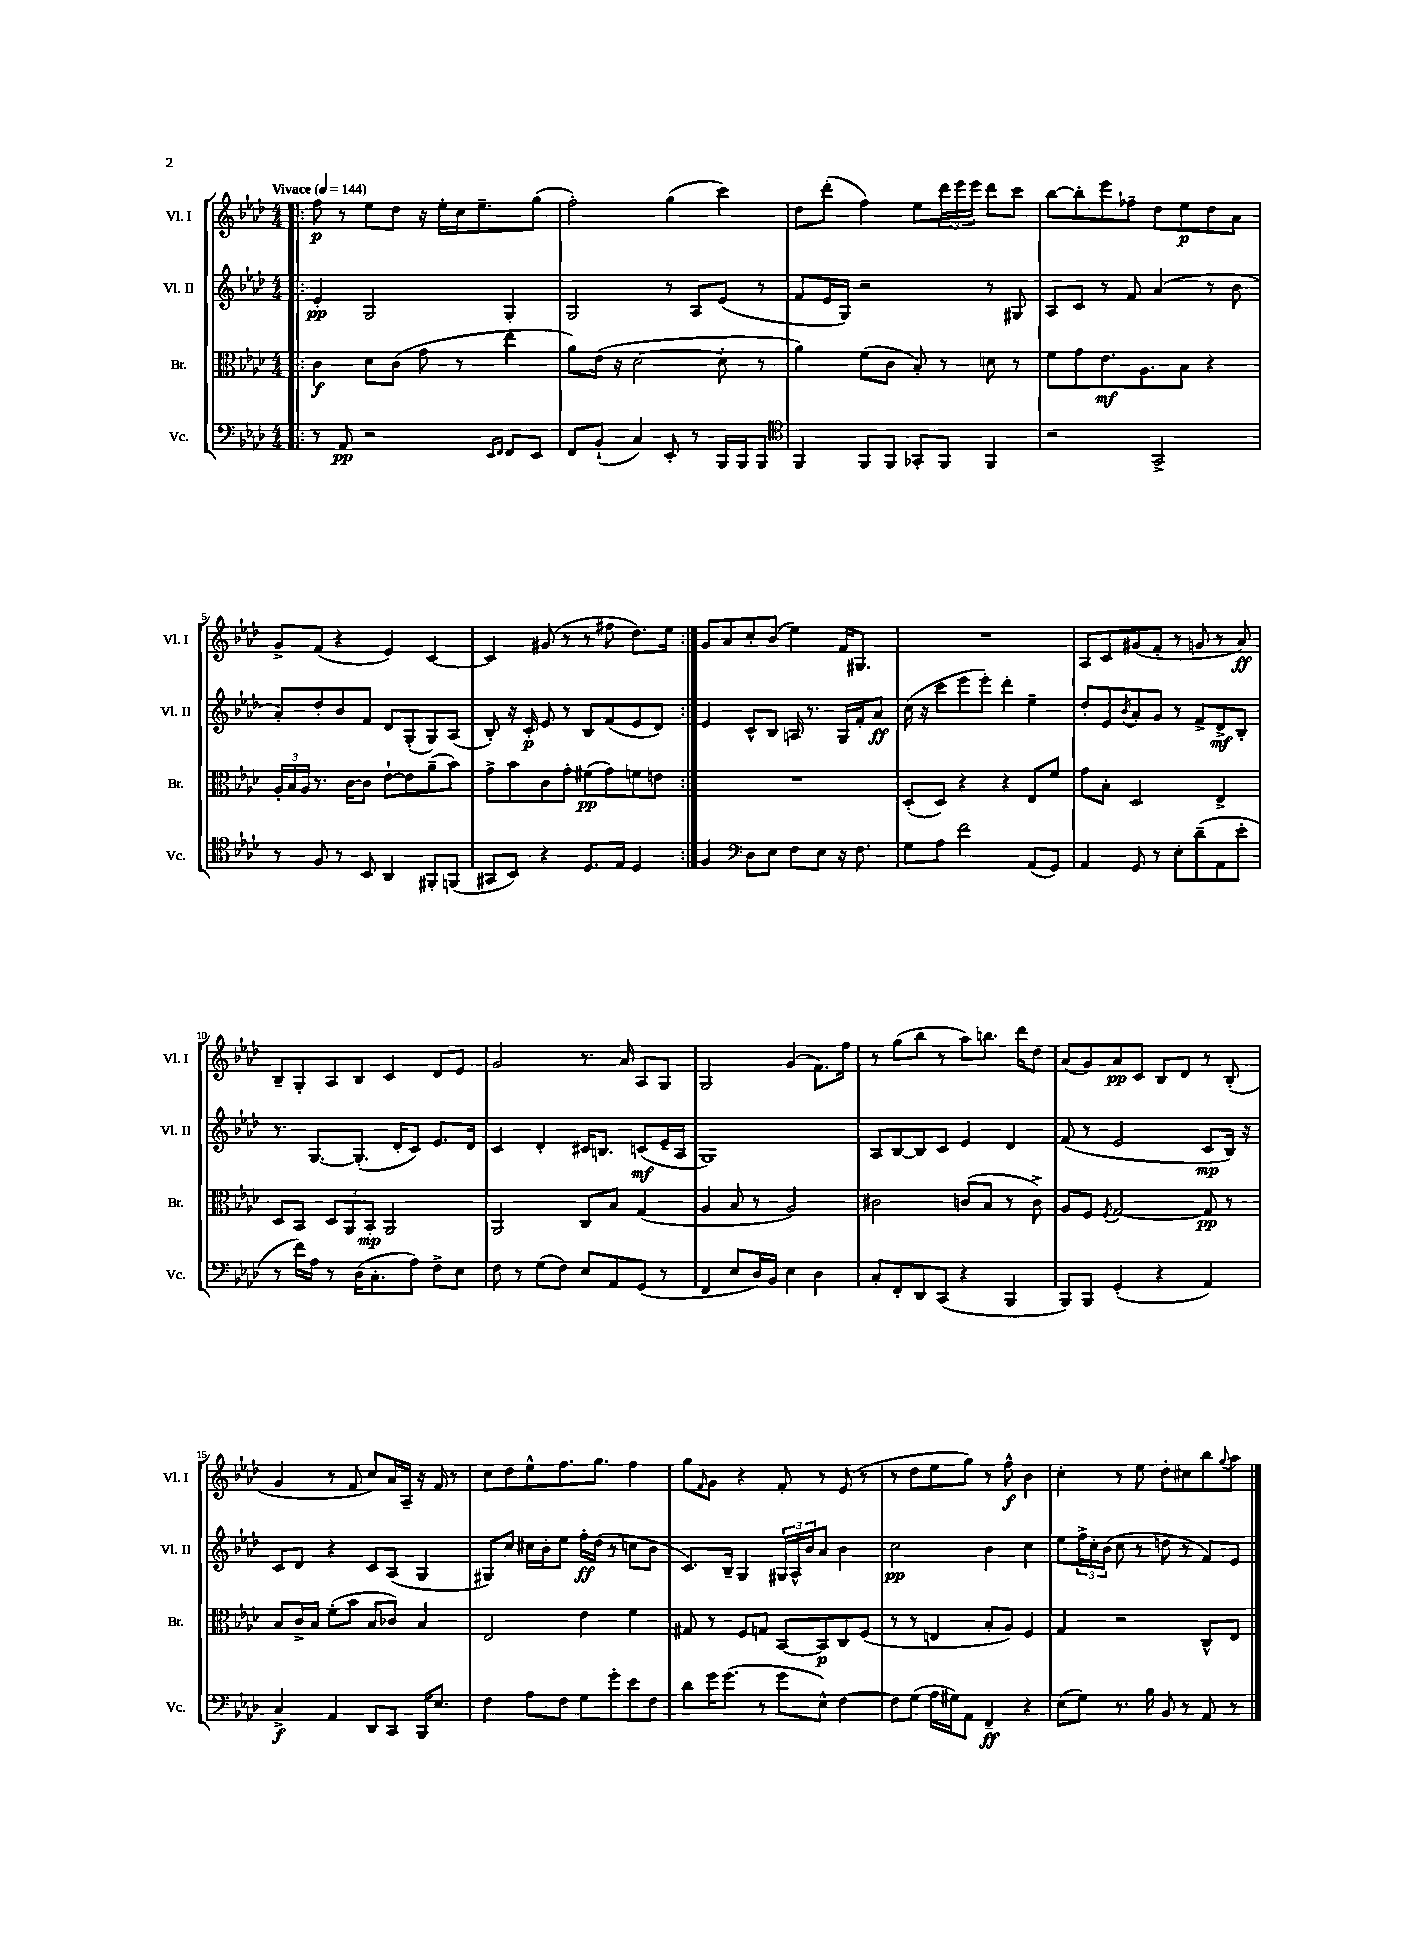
<<
\new StaffGroup <<
\new Staff = "s0" \with { instrumentName = "Vl. I" shortInstrumentName = "Vl. I" } {
    \clef treble \key aes \major \numericTimeSignature \time 4/4 \tempo "Vivace" 4 = 144
    \repeat volta 2 { \bar ".|:" f''8\p r8 ees''8 des''8 r16 ees''16-. c''16 ees''8.-- g''8( |
    f''2-.) g''4( c'''4) |
    des''8 des'''8-.( f''4) ees''8 \tuplet 3/2 { des'''16 ees'''16 ees'''16 } des'''8 c'''8 |
    bes''8~ bes''8-. ees'''8 fes''8-- des''8 ees''8\p des''8 aes'8 |
    g'8-> f'8( r4 ees'4) c'4~ |
    c'4 gis'8( r8 r8 fis''8 des''8.) ees''16 | }
    g'8 aes'8 c''8-. bes'8( ees''4) f'16 gis8. |
    R1 |
    aes8 c'8 gis'8( f'8-. r8 g'8 r8 aes'8\ff) |
    bes8-- g8-. aes8 bes8 c'4 des'8 ees'8 |
    g'2 r8. aes'16 aes8 g8 |
    g2 g'4( f'8.) f''16 |
    r8 g''8( bes''8 r8 aes''8) b''8. des'''16 des''8 |
    aes'8( g'8) aes'8\pp c'8 bes8 des'8 r8 bes8-.( |
    g'4 r8 f'8 c''8) aes'16 aes16-- r16 f'16 r8 |
    c''8 des''8 ees''8-^ f''8. g''8. f''4 |
    g''8 \grace { f'16 } g'8 r4 f'8-. r8 ees'8( r8 |
    r8 des''8 ees''8 g''8) r8 f''8-^\f bes'4 |
    c''4-. r8 ees''8 des''8-. cis''8 bes''8 \appoggiatura { g''8 } aes''8 \bar "|." |
}
\new Staff = "s1" \with { instrumentName = "Vl. II" shortInstrumentName = "Vl. II" } {
    \clef treble \key aes \major \numericTimeSignature \time 4/4
    \repeat volta 2 { \bar ".|:" ees'4-.\pp g2 g4-. |
    g2 r8 aes8 ees'8( r8 |
    f'8 ees'16 g16) r2 r8 gis8 |
    aes8 c'8 r8 f'8 aes'4( r8 bes'8 |
    aes'8-.) des''8-. bes'8 f'8 des'8 g8-.( g8) aes8( |
    bes8-.) r16 c'16-.\p ees'8 r8 bes8 f'8( ees'8 des'8) | }
    ees'4 c'8-^ bes8 a16 r8. g16 f'16-. aes'8\ff |
    c''16( r16 c'''8 ees'''8 ees'''8-.) des'''4-. ees''4-- |
    des''8-. ees'8 \acciaccatura { bes'8 } aes'8-. g'8 r8 f'8-> des'8->\mf bes8-. |
    r8. g8.~ g8.-.( des'16-. c'8) ees'8. des'16 |
    c'4 des'4-. cis'16 b8. c'8\mf( ees'16-- aes16 |
    g1) |
    aes8 bes8~ bes8 c'8 ees'4 des'4 |
    f'8( r8 ees'2 c'8\mp bes16) r16 |
    c'8 des'8 r4 c'8 aes8( g4 |
    gis8) c''8 cis''16 bes'16-. ees''8 f''16-.\ff des''16( r8 c''8 bes'8 |
    c'8.) bes16-- g4 \tuplet 3/2 { gis16 aes16-^ bes'16 } aes'8 bes'4 |
    c''2\pp bes'4 c''4 |
    ees''8 \tuplet 3/2 { f''16-> c''16-. bes'16( } c''8 r8 d''8 r8 f'8) ees'8 \bar "|." |
}
\new Staff = "s2" \with { instrumentName = "Br." shortInstrumentName = "Br." } {
    \clef alto \key aes \major \numericTimeSignature \time 4/4
    \repeat volta 2 { \bar ".|:" c'4\f des'8 c'8( g'8 r8 ees''4 |
    aes'8) ees'16( r16 des'2~ des'8-. r8 |
    aes'4) f'8( c'8 bes8-.) r8 d'8 r8 |
    f'8 g'8 ees'8.\mf aes8. bes8 r4 |
    \tuplet 3/2 { aes16-. bes16 aes16 } r8. c'16~ c'8 ees'8~-! ees'8 aes'8--( bes'8) |
    g'8-> bes'8 c'8 g'8-. fis'8\pp( g'8) f'8 e'8 | }
    R1 |
    des8-.( des8) r4 r4 ees8 f'8 |
    g'8 bes8-. des2 ees4-> |
    des8 bes,8 \tuplet 3/2 { des8 aes,8 bes,8-.\mp } aes,2 |
    aes,2 c8 bes8 g4( |
    aes4 bes8 r8 aes2) |
    cis'2 c'8( bes8 r8 c'8->) |
    aes8 f8 \acciaccatura { f8 } g2~ g8\pp r8 |
    bes8 c'16-> bes16 f'8-.( bes'8 bes8 ces'8) bes4 |
    ees2 ees'4 f'4 |
    gis8 r8 f8 g8 bes,8~ bes,8\p c8 f8( |
    r8 r8 e4 bes8-. aes8) f4 |
    g4 r2 c8-^ ees8 \bar "|." |
}
\new Staff = "s3" \with { instrumentName = "Vc." shortInstrumentName = "Vc." } {
    \clef bass \key aes \major \numericTimeSignature \time 4/4
    \repeat volta 2 { \bar ".|:" r8 aes,8\pp r2 \grace { ees,16 f,16 } f,8 ees,8 |
    f,8 bes,8-!( c4) ees,8-. r8 bes,,16 bes,,16 bes,,8 |
    \clef tenor f,4 f,8 f,8 ges,8-. f,8 f,4 |
    r2 g,2-> |
    r8 f8 r8 bes,8 aes,4 fis,8-. f,8( |
    gis,8 bes,8) r4 des8. ees16 des4 | }
    f4 \clef bass des8 ees8 f8 ees8 r16 f8. |
    g8 aes8 f'2 aes,8( g,8) |
    aes,4 g,8 r8 ees8-. des'8--( aes,8 ees'8-. |
    r8 f'16) aes16 r8 des16( c8.-. aes8) f8-> ees8 |
    f8 r8 g8( f8) ees8 aes,8 g,8( r8 |
    f,4 ees8 des16) bes,16 ees4 des4 |
    c8-. f,8-. des,8 c,8( r4 bes,,4 |
    bes,,8) bes,,8 g,4-.( r4 aes,4) |
    c4->\f aes,4 des,8 c,8 bes,,16 ees8. |
    f4 aes8 f8 g8 g'8-. ees'8 f8 |
    des'8 g'16 g'8.( r8 g'8 ees8-^) f4~ |
    f8 g8( aes16 gis16) aes,8 f,4--\ff r4 |
    ees8( g8) r8. bes16 bes,8 r8 aes,8 r8 \bar "|." |
}
>>
>>
